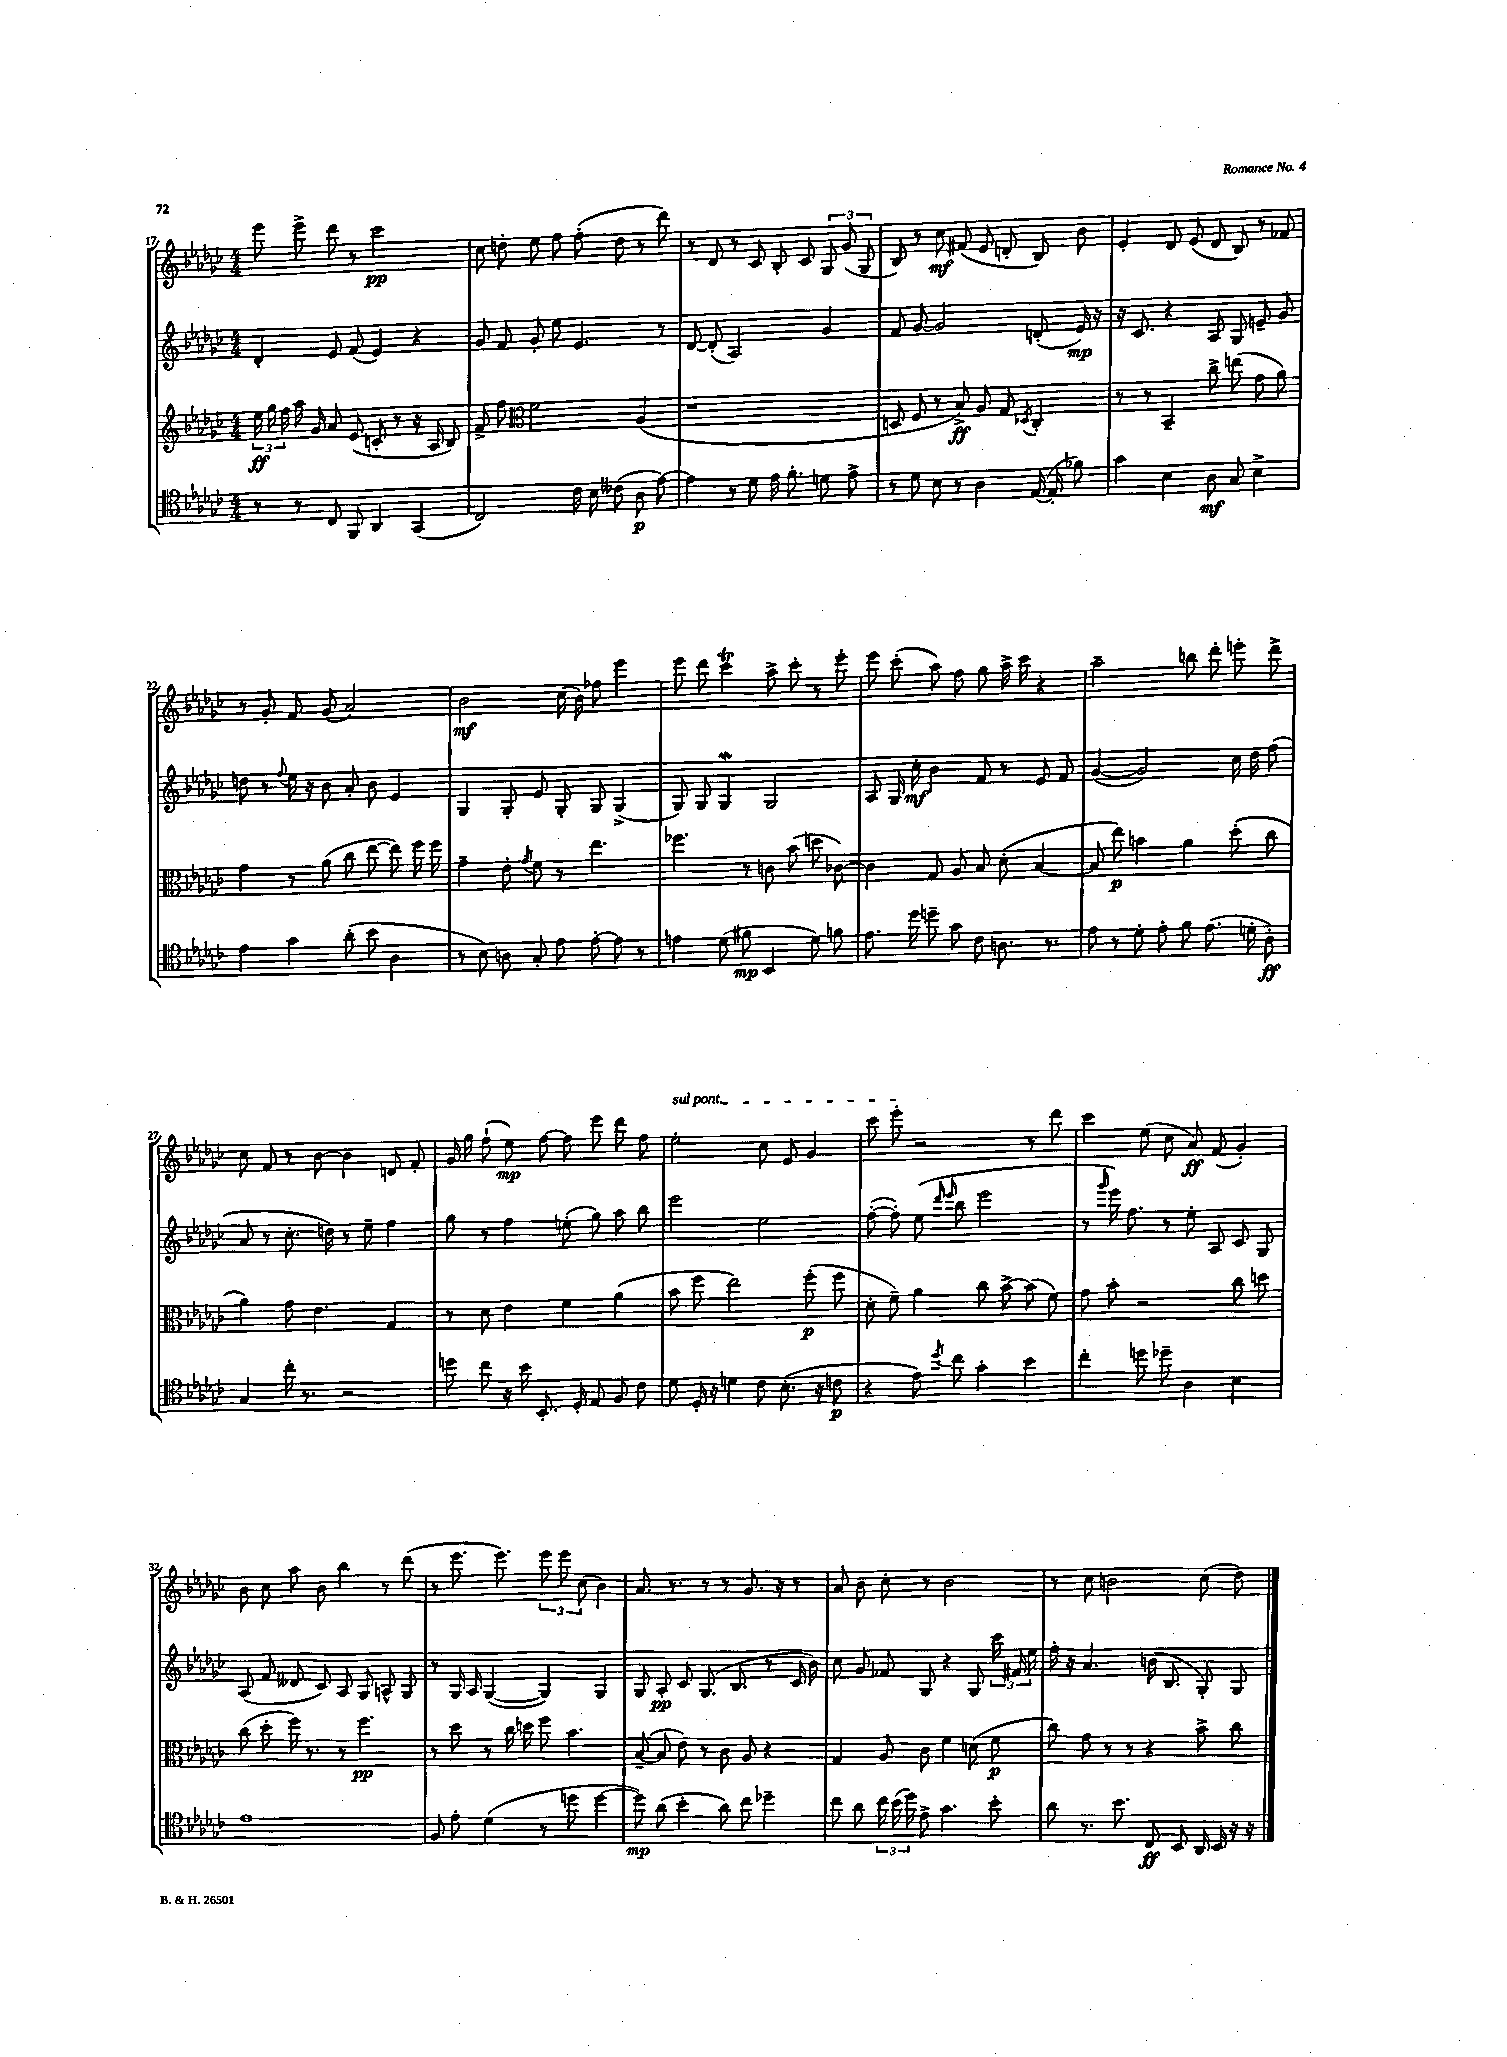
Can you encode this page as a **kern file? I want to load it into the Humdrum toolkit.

**kern	**kern	**kern	**kern
*staff4	*staff3	*staff2	*staff1
*clefC4	*clefG2	*clefG2	*clefG2
*k[b-e-a-d-g-c-]	*k[b-e-a-d-g-c-]	*k[b-e-a-d-g-c-]	*k[b-e-a-d-g-c-]
*M4/4	*M4/4	*M4/4	*M4/4
8r	24ee-	4d-'	8eee-
.	24gg-	.	.
.	24ff	.	.
8r	16aa-	.	8eee-^
.	16g-	.	.
8C-	8a-	8e-	8ddd-
8FF	(8e-	(8f	8r
4AA-	8c'	4e-)	2ccc-
.	8r	.	.
(4GG-	16r	4r	.
.	16A-	.	.
.	8B-)	.	.
=	=	=	=
2C-)	8f^	8g-	8cc-
.	8ff	8f	8dd'
*	*clefC3	*	*
.	2f	8g-'	8ee-
.	.	8ee-	8ff
16c-	.	4.e-	(8ff'
16B-	.	.	.
(8c--	.	.	8dd
8A-	(4A-	.	8r
[8e-)	.	8r	8ddd-)
=	=	=	=
4e-]	1r	[8d-	8r
.	.	(8d-']	8d-
8r	.	2A-)	8r
8d-	.	.	8c-
16e-	.	.	8B-'
8.f'	.	.	.
.	.	.	8c-
8d	.	4g-	12G-
.	.	.	(12g-
8e-^	.	.	.
.	.	.	12G-
=	=	=	=
8r	8D	8f	8B-)
8d-	8F	[8g-	8r
8B-	8r	2g-]	8cc-
8r	8B-^)	.	(8f#
4A-	8A-	.	8e-
.	8G-	.	8d'
.	8qD-	.	.
([16E-	4C-'	(8d'	8B-)
16E-']	.	.	.
8f-)	.	16e-)	8b-
.	.	16r	.
=	=	=	=
4g-	8r	16r	4e-'
.	.	8.c-	.
.	8r	.	.
4B-	4BB-~	4r	8d-
.	.	.	(8e-
8A-	8cc-^	8A-	8d-
8G-	(8ee	8G-	8B-)
4B-^	8g-	8e~	8r
.	8a-)	8g-	8f-
=	=	=	=
4e-	4g-	8dd	8r
.	.	8r	8g-'
.	.	8qqff	.
4g-	8r	16ee-	8f
.	.	16r	.
.	(8a-	8b-	(8g-
(8a-'	8cc-	8a-'	2a-)
8b-	[8ee-	8b-	.
4A-	8ee-])	4e-	.
.	16ff	.	.
.	16ff	.	.
=	=	=	=
8r	4g-~	4G-	2b-
8B-)	.	.	.
8A	8e-'	8G-'	.
.	8qg-	.	.
8G-'	8f	8e-	.
8e-	8r	8G-'	(16cc-
.	.	.	16b-)
[8e-'	4.ee-	8G-	8ff-
8e-]	.	(4G-^	4eee-
8r	.	.	.
=	=	=	=
4e	4.ff-	8G-)	8eee-
.	.	8G-	8ddd-
(8d-	.	4G-	4ccc-
8f#	8r	.	.
4BB-	8c	2G-	8aa-^
.	(8b-	.	8ccc-'
8d-)	8dd	.	8r
8f	[8c-)	.	8eee-'
=	=	=	=
8.e-	4c-]	8A-	8eee-
.	.	16G-	(8ccc-'
16dd-	.	16cc-'	.
8dd~	8G-	4b-	8aa-)
8g-	8A-	.	8ff
8c-	8B-	8f	8gg-
8.A	(8d-'	8r	16aa-^
.	.	.	16ccc-
.	[4B-	8e-	4r
8.r	.	.	.
.	.	8f	.
=	=	=	=
8e-	8B-]	([4g-	2aa-~
8r	8ee-)	.	.
8d-'	4b	2g-])	.
8e-'	.	.	.
8f	4a-	.	8bb
(8.e-	.	.	8ddd-'
.	(8dd-'	16cc-	8eee'
16d'	.	16dd-	.
8A-')	8cc-	(8ff	8ddd-^
=	=	=	=
4G-	4a-)	8a-	8cc-
.	.	8r	8f
16cc-'	8g-	8.cc-'	8r
8.r	.	.	.
.	4.e-	.	[8b-
.	.	16dd)	.
2r	.	8r	4b-]
.	.	8ee-~	.
.	4G-	4ff	8d
.	.	.	8f'
=	=	=	=
8dd	8r	8gg-	16g-
.	.	.	16gg-
8cc-	8d-	8r	(8ff`
16r	4e-	4ff	8ee-)
16b-	.	.	.
8.BB-'	.	.	[8ff
.	4f	(8ee'	8ff]
16D-'	.	.	.
8E-	.	8gg-)	8eee-
8F	(4a-	8aa-	8ddd-
8c-	.	8bb-	8ff
=	=	=	=
8d-	8b-	2eee-	2ee-'
16D-'	8ff	.	.
16r	.	.	.
4d	2ee-)	.	.
8c-	.	2ee-	8cc-
(8.B-'	.	.	8e-
.	(8ff'	.	4g-
16r	.	.	.
8c	8ff	.	.
=	=	=	=
4r	8d-'	([8ff'	8ccc-
.	8f~)	8ff'])	8eee-'
8e-)	4a-	(8ee-	2r
.	.	16qqddd-	.
8qdd-	.	16qqeee-	.
8cc-	.	8bb-	.
4g-'	8cc-	2eee-	.
.	[8b-^	.	.
4b-	(8b-]	.	8r
.	8f)	.	8ddd-
=	=	=	=
4cc-'	8g-	8r	4ccc-
.	.	16qqggg-	.
.	8b-'	16eee-)	.
.	.	8.ff	.
8dd	2r	.	(8ee-
8dd-~	.	8r	8cc-
4A-	.	8ee-'	8a-)
.	.	8A-	(8f
4B-	8cc-	8c-	4g-')
.	8dd	8G-	.
=	=	=	=
1e-	(8cc-	(8A-	8b-
.	8dd-'	8f	8cc-
.	16ff)	8d--	8aa-
.	8.r	.	.
.	.	8c-)	8b-
.	8r	8A-	4bb-
.	4.ff	8G-	.
.	.	8A^^	8r
.	.	8G-	(8ddd-
=	=	=	=
8F	8r	8r	8r
8e-'	8dd-	16G-	8.eee-
.	.	16A-	.
(4d-	8r	([4G-	.
.	.	.	8.eee-)
.	16cc-	.	.
.	16dd	.	.
8r	8ff	4G-])	12eee-
.	.	.	12eee-
8dd	4.b-	.	.
.	.	.	(12cc-
[4dd	.	4G-	4b-)
=	=	=	=
8dd])	([8B-~	8G-	8.a-
(8a-	8B-]	8A-'	.
.	.	.	8.r
4b-'	8e-)	8c-	.
.	8r	(8.G-	8r
8a-)	8c-	.	8r
.	.	8.B-	.
8cc-	8A-	.	8.g-
4dd-~	4r	8r	.
.	.	.	16r
.	.	16c-	8r
.	.	16b-)	.
=	=	=	=
8cc-	4G-	8cc-	8a-
8a-	.	8g-	8b-
24cc-	8A-	8f-	8cc-'
(24b-	.	.	.
24dd-)	.	.	.
8e-^	8c-	8G-	8r
4.g-	4f	4r	2b-
.	(8d	8G-	.
8b-'	8f	24ccc-	.
.	.	24f#	.
.	.	24ee-	.
=	=	=	=
8a-	8cc-)	16ff'	8r
.	.	16r	.
8.r	8g-	4.a-	8cc-
.	8r	.	2b
8.b-	.	.	.
.	8r	.	.
8C-	4r	(16b	.
.	.	8.B-	.
8BB-	.	.	.
16AA-	8b-^	8G-')	(8cc-
16BB-	.	.	.
16r	8cc-	8G-	8dd-)
16r	.	.	.
==	==	==	==
*-	*-	*-	*-
